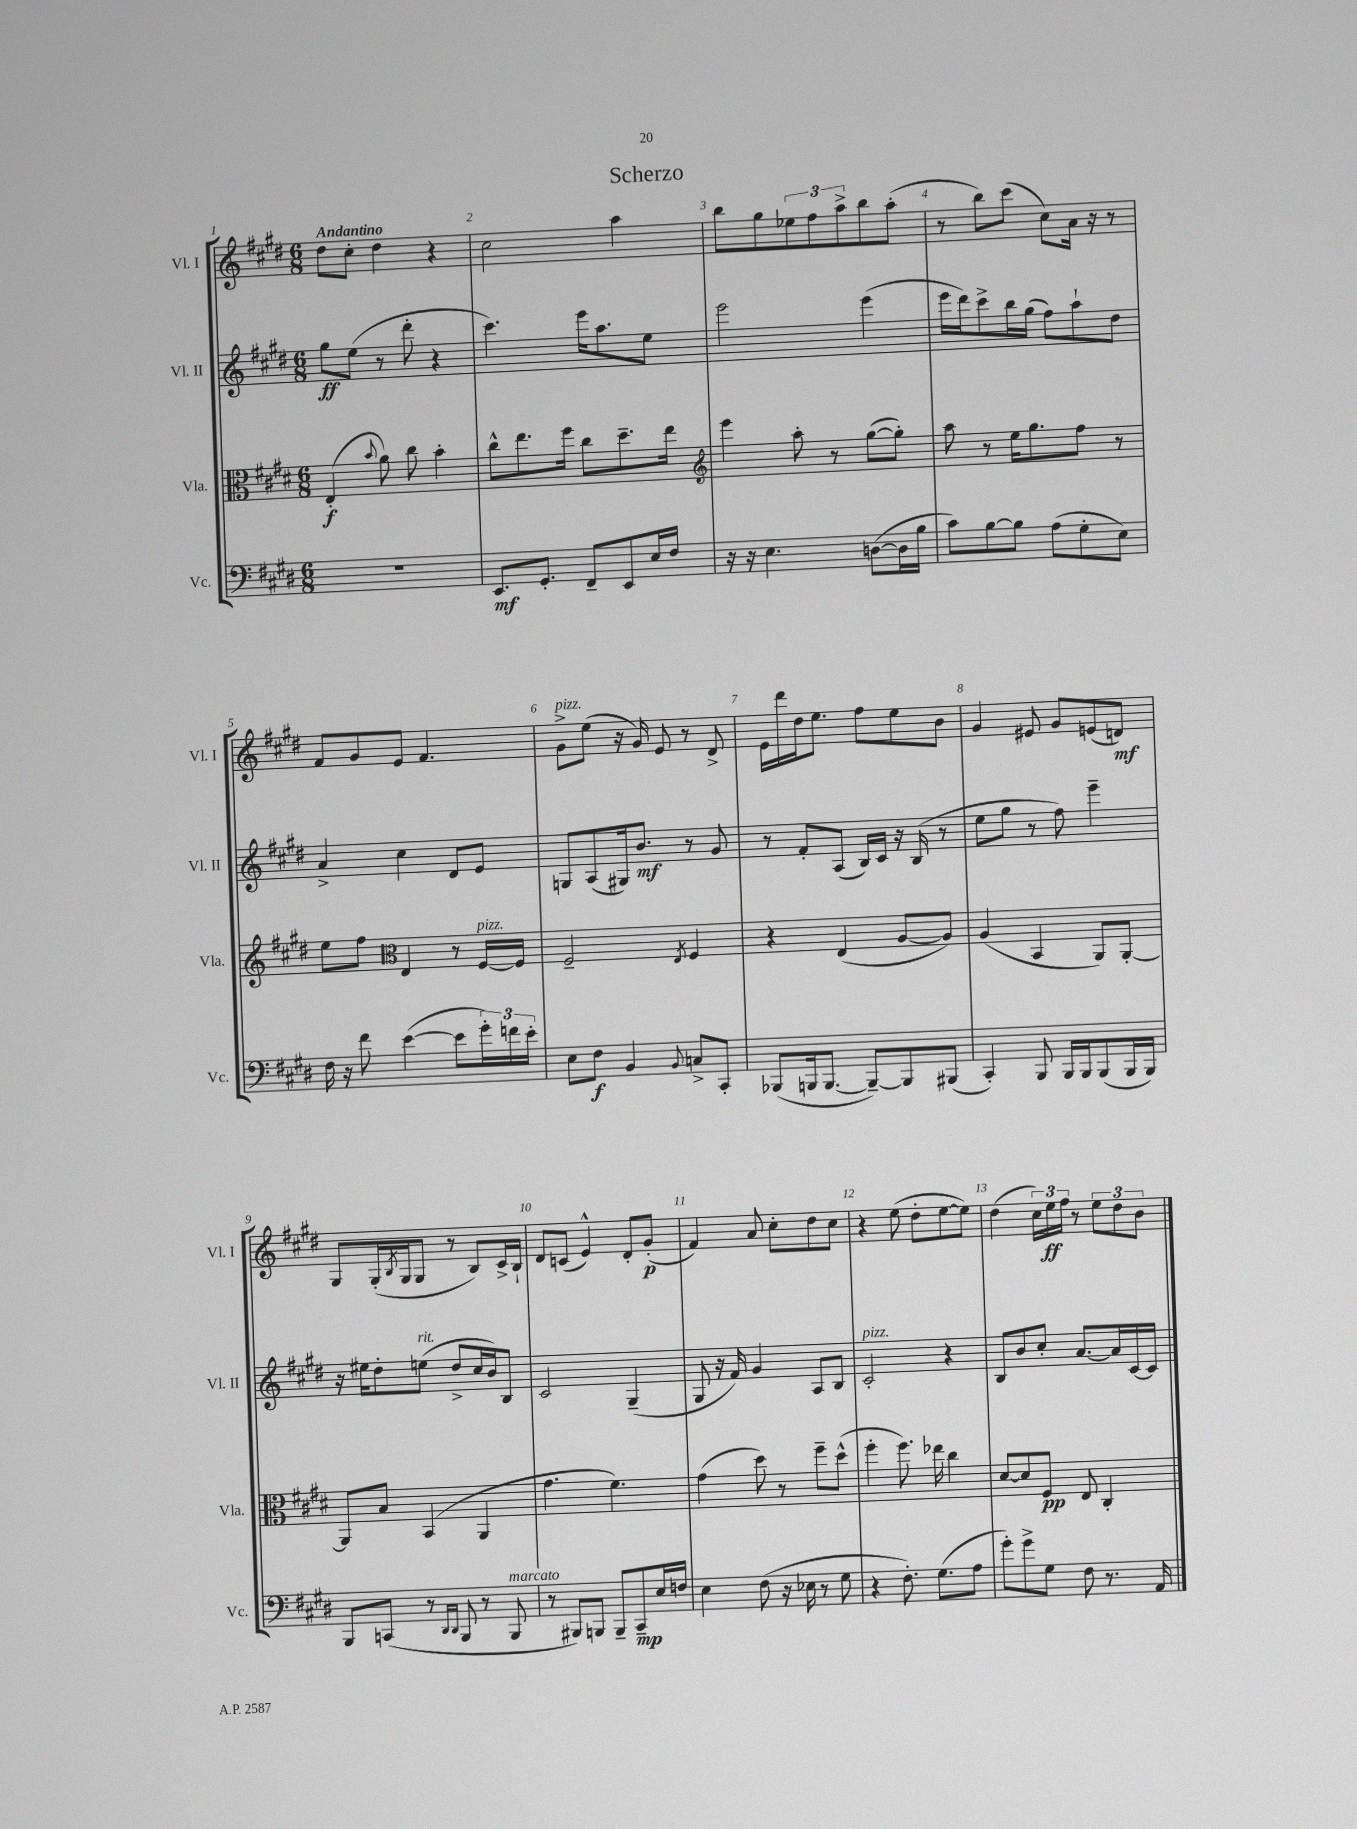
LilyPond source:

\header { title = "Scherzo" }
<<
\new StaffGroup <<
\new Staff = "s0" \with { instrumentName = "Vl. I" shortInstrumentName = "Vl. I" } {
    \clef treble \key e \major \numericTimeSignature \time 6/8 \tempo "Andantino"
    dis''8 cis''8-. dis''4 r4 |
    cis''2 a''4 |
    b''8 gis''8 \tuplet 3/2 { ees''8 fis''8 a''8-> } b''8 a''8-.( |
    r8 b''8) cis'''8( cis''8) a'16 r16 r8 |
    fis'8 gis'8 e'8 fis'4. |
    gis'8->^\markup { \italic "pizz." } e''8( r16 gis'16) e'8 r8 dis'8-> |
    e'16 dis'''16 dis''16 e''8. fis''8 e''8 b'8 |
    gis'4 eis'8 gis'8 e'8( d'8\mf) |
    gis8 gis16-.( \acciaccatura { b8 } gis16 gis8 r8 b8) cis'16-> b16-! |
    dis'8 c'8( e'4-^) dis'8-. gis'8-.\p( |
    fis'4) a'8 cis''8-. dis''8 cis''8 |
    r4 e''8( dis''8-. e''8~ e''8) |
    dis''4( \tuplet 3/2 { cis''16) e''16\ff fis''16 } r8 \tuplet 3/2 { e''8 dis''8 b'8 } \bar "|." |
}
\new Staff = "s1" \with { instrumentName = "Vl. II" shortInstrumentName = "Vl. II" } {
    \clef treble \key e \major \numericTimeSignature \time 6/8
    gis''8\ff e''8( r8 dis'''8-. r4 |
    cis'''4.) e'''16 a''8. e''8 |
    e'''2 e'''4( |
    e'''16 dis'''16) cis'''8-> b''16 gis''16( fis''8) a''8-! dis''8 |
    a'4-> cis''4 dis'8 e'8 |
    g8 a8( gis16) b'8.\mf r8 gis'8 |
    r8 fis'8-. a8( b16) cis'16 r16 b16( r8 |
    e''8 gis''8 r8 fis''8) e'''4-- |
    r16 eis''16 dis''8-. e''8^\markup { \italic "rit." }( dis''8-> cis''16 b'16) b8 |
    cis'2 gis4--( |
    gis8 r16 fis'16) gis'4 a8 b8 |
    cis'2-.^\markup { \italic "pizz." } r4 |
    b8 b'8 cis''8-. a'8.~ a'16 cis'16~ cis'16 \bar "|." |
}
\new Staff = "s2" \with { instrumentName = "Vla." shortInstrumentName = "Vla." } {
    \clef alto \key e \major \numericTimeSignature \time 6/8
    e4-.\f( \appoggiatura { b'8 } a'8) cis''8 b'4-. |
    cis''8-^ e''8. fis''16 cis''8 dis''8.-- e''16 |
    \clef treble e'''4 a''8-. r8 gis''8~( gis''8-.) |
    a''8 r8 e''16 gis''8. fis''8 r8 |
    e''8 fis''8 \clef alto e4 r8 fis16~^\markup { \italic "pizz." } fis16 |
    fis2-- \acciaccatura { e8 } fis4 |
    r4 e4( a8~ a8) |
    a4( b,4 a,8) a,8~-. |
    a,8 b8 b,4( a,4 |
    gis'4. fis'4.) |
    gis'4( dis''8) r8 fis''8-- dis''8-^( |
    fis''4-. fis''8.) ees''16 cis''4 |
    dis'8~ dis'8 fis8\pp e8 cis4-. \bar "|." |
}
\new Staff = "s3" \with { instrumentName = "Vc." shortInstrumentName = "Vc." } {
    \clef bass \key e \major \numericTimeSignature \time 6/8
    R2. |
    e,8.\mf gis,8.-. fis,8-- e,8 e16 fis16 |
    r16 r16 e4. d8~( d16 b16 |
    cis'8) b8~ b8 a8( gis8-. e8) |
    fis16 r16 fis'8 e'4~( e'8 \tuplet 3/2 { gis'16-.) f'16 e'16-. } |
    e8 fis8\f b,4 \appoggiatura { b,8 } c8-> cis,8-. |
    bes,,8( b,,16 b,,8.~ b,,8~--) b,,8 bis,,8( |
    cis,4-.) b,,8 b,,16 b,,16 b,,8( b,,16 b,,16) |
    b,,8 c,8( r8 \grace { dis,16 dis,16 } b,,8 r8 b,,8^\markup { \italic "marcato" } |
    r8 bis,,8) b,,8 b,,8-- cis,8--\mp e16 f16 |
    e4 fis8( r16 ees16 r8 gis8 |
    r4 fis8.-.) gis8.( a8 |
    gis'8-.) gis'8-> gis8 fis8 r8. a,16 \bar "|." |
}
>>
>>
\layout { \context { \Score \override BarNumber.break-visibility = ##(#f #t #t) barNumberVisibility = #all-bar-numbers-visible } }
